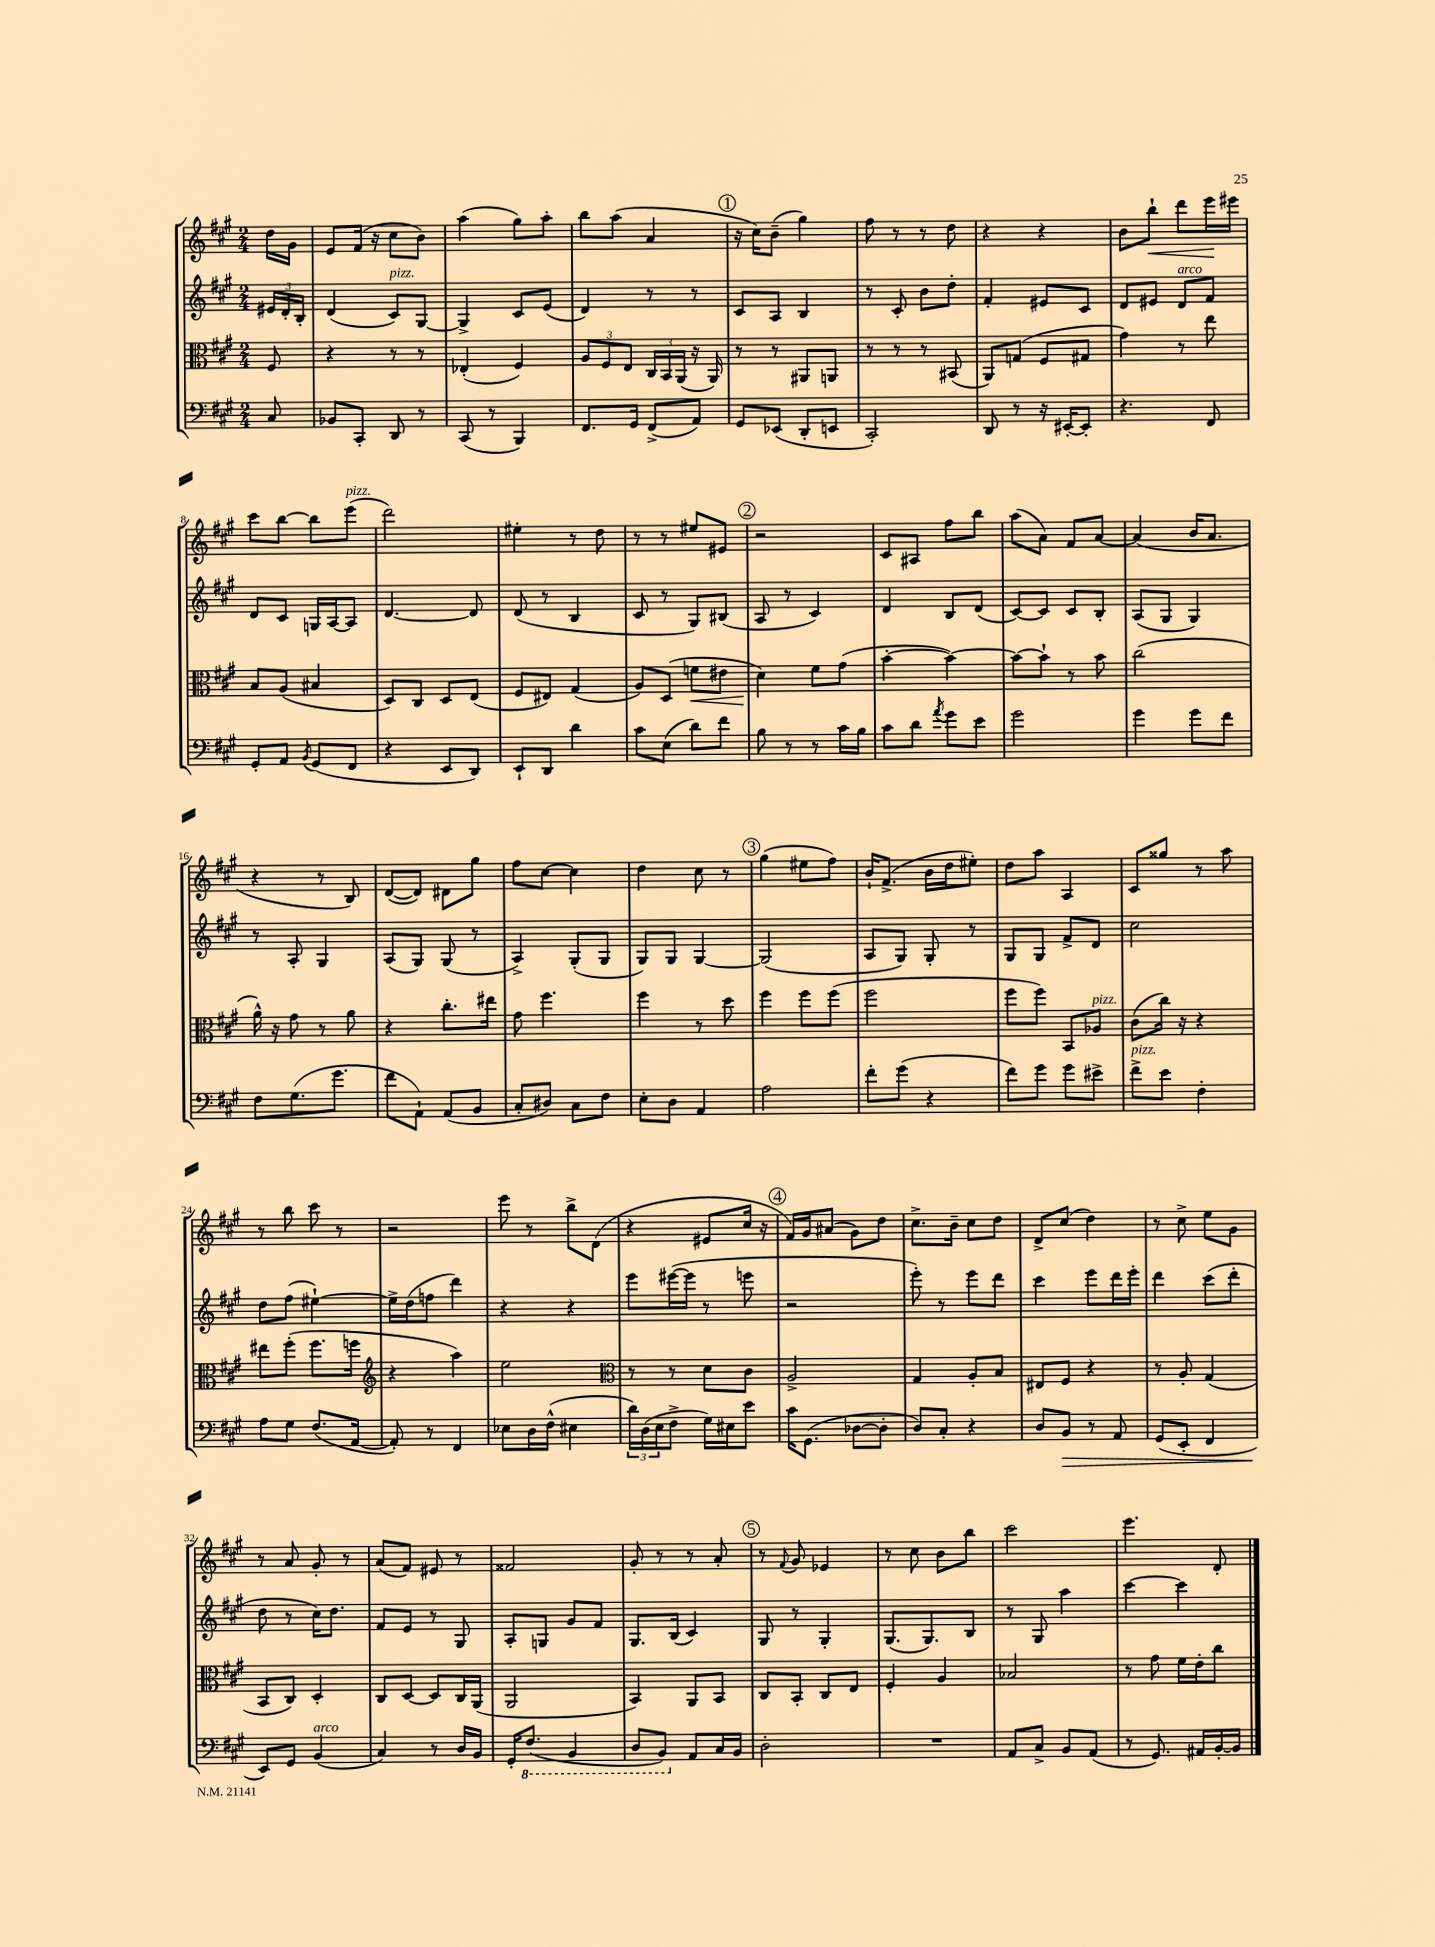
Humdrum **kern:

**kern	**kern	**kern	**kern
*staff4	*staff3	*staff2	*staff1
*clefF4	*clefC3	*clefG2	*clefG2
*k[f#c#g#]	*k[f#c#g#]	*k[f#c#g#]	*k[f#c#g#]
*M2/4	*M2/4	*M2/4	*M2/4
8C#	8F#	24e#	16dd
.	.	24d'	.
.	.	.	16g#
.	.	24B'	.
=	=	=	=
8BB-	4r	(4d	8e
8CC#'	.	.	(16f#
.	.	.	16r
8DD	8r	8c#)	8cc#
8r	8r	[8G#	8b)
=	=	=	=
(8CC#	(4E-'	4G#^]	(4aa
8r	.	.	.
4BBB)	4F#)	8c#	8gg#)
.	.	(8e	8aa'
=	=	=	=
8.FF#	12A	4d)	8bb
.	12F#	.	.
.	.	.	(8aa
.	12E	.	.
16GG#	.	.	.
(8FF#^	24C#	8r	4a
.	24BB	.	.
.	(24AA	.	.
8AA)	16r	8r	.
.	16AA)	.	.
=	=	=	=
8GG#	8r	8c#	16r
.	.	.	16cc#)
(8EE-	8r	8A	(8b~
8DD'	8AA#	4B	4gg#)
8EE	8AA	.	.
=	=	=	=
2CC#')	8r	8r	8ff#
.	8r	8c#'	8r
.	8r	8b	8r
.	(8BB#	8dd'	8dd
=	=	=	=
8DD	8AA)	4f#'	4r
8r	(8G	.	.
16r	8F#	8e#	4r
[16EE#'	.	.	.
8EE#']	8G#	8c#	.
=	=	=	=
4.r	4g#)	8d	8b
.	.	8e#	8bb`
.	8r	8d	8ddd
8FF#	8ee	8f#	16eee
.	.	.	16eee#
=	=	=	=
8GG#'	8B	8d	8ccc#
8AA	(8A	8c#	[8bb
8qBB	.	.	.
(8GG#	4B#	16G	8bb]
.	.	[16A	.
8FF#	.	8A]	(8eee
=	=	=	=
4r	8D)	[4.d	2ddd)
.	8C#	.	.
8EE	8D	.	.
8DD)	(8E	8d]	.
=	=	=	=
8EE`	8F#	(8d	4ee#'
8DD	8E#)	8r	.
4d	(4G#	4B	8r
.	.	.	8dd
=	=	=	=
8c#	8A)	8c#	8r
(8E	(8D	8r	8r
8d)	8f	8G#)	8ee#
8f#	8e#	(8B#	8e#
=	=	=	=
8B	4d)	8A	2r
8r	.	8r	.
8r	8f#	4c#)	.
16c#	(8g#	.	.
16B	.	.	.
=	=	=	=
8c#	[4b'	4d	8c#
8d	.	.	8A#
8qa	.	.	.
8g#	4b_)	8B	8ff#
8e	.	(8d	8bb
=	=	=	=
2g#	8b_	[8c#)	(8aa
.	8b`]	8c#]	8a)
.	8r	8c#	8f#
.	8b	8B'	[8a
=	=	=	=
4g#	(2cc#	(8A	(4a]
.	.	8G#	.
8g#	.	4G#)	16b
.	.	.	8.a
8f#	.	.	.
=	=	=	=
8F#	16a^^)	8r	4r
.	16r	.	.
(8.G#	8g#	8A'	.
.	8r	4G#	8r
8.g#	.	.	.
.	8a	.	8B)
=	=	=	=
8f#	4r	(8A	([8d
8AA`)	.	8G#)	8d])
(8AA	8.cc#'	(8G#	8d#
8BB	.	8r	8gg#
.	16ee#	.	.
=	=	=	=
8C#'	8g#	4A^)	8ff#
8D#)	4.ff#	.	[8cc#
8C#	.	(8G#'	4cc#]
8F#	.	8G#	.
=	=	=	=
8E'	4ff#	8G#)	4dd
8D	.	8G#	.
4AA	8r	[4G#	8cc#
.	8dd	.	8r
=	=	=	=
2A	4ff#	(2G#]	(4gg#
.	8ff#	.	8ee#
.	(8ff#	.	8ff#)
=	=	=	=
8f#'	2ff#	8A	16b`
.	.	.	(8.f#^
(8g#	.	8G#)	.
4r	.	8G#'	16b
.	.	.	16dd
.	.	8r	8ee#')
=	=	=	=
8f#)	8ff#	8G#	8dd
8g#	8ff#)	8G#	8aa
8g#	8BB	8f#^	4A
8e#^	8A-	8d	.
=	=	=	=
8f#^	(8c#	2cc#	8c#
8e	16cc#)	.	8gg##
.	16r	.	.
4F#'	4r	.	8r
.	.	.	8aa
=	=	=	=
8A	8ee#	8dd	8r
8G#	(8ff#'	(8ff#	8bb
(8.F#	8.ff#	[4ee#`)	8ccc#
.	.	.	8r
[16AA	16ff	.	.
=	=	=	=
*	*clefG2	*	*
8AA'])	4r	16ee#^]	2r
.	.	(16dd	.
8r	.	8ff	.
4FF#	4aa)	4ddd)	.
=	=	=	=
8E-	2ee	4r	8eee
16D	.	.	8r
(16F#^^	.	.	.
4E#	.	4r	8bb^
.	.	.	(8d
=	=	=	=
*	*clefC3	*	*
24d)	8r	8eee	4r
(24D	.	.	.
24E	.	.	.
8F#^	8r	([16eee#	.
.	.	16eee#]	.
16G#)	8d	8r	8e#
16E#	.	.	.
8e	8c#	8eee	16cc#
.	.	.	16r
=	=	=	=
16c#	2A^	2r	16f#)
(8.GG#	.	.	16g#
.	.	.	(8a#
[8D-	.	.	8g#)
8D-']	.	.	8dd
=	=	=	=
8D)	4G#	8eee')	8.cc#^
8C#'	.	8r	.
.	.	.	16b~
4r	8A'	8eee	8cc#
.	8B	8ddd	8dd
=	=	=	=
8D	8E#	4ccc#	8d^
8BB	8F#	.	(8cc#
8r	4r	8eee	4dd)
8AA	.	16ddd	.
.	.	16eee'	.
=	=	=	=
(8GG#	8r	4ddd	8r
8EE'	8A'	.	8cc#^
4FF#	(4G#	(8ccc#	8ee
.	.	8ddd'	8g#
=	=	=	=
8EE)	8BB	8dd	8r
8GG#	8C#)	8r	8a
(4BB	4D'	16cc#)	8g#'
.	.	8.dd	.
.	.	.	8r
=	=	=	=
4C#)	8C#	8f#	(8a
.	[8D	8e	8f#)
8r	8D]	8r	8e#
16D	16C#	8G#	8r
16BB	(16AA	.	.
=	=	=	=
16GG#'	2AA	8A'	2f##
(8.FF#	.	.	.
.	.	8G	.
4BBB	.	8g#	.
.	.	8f#	.
=	=	=	=
8DD	4BB)	8.G#	8g#'
8BBB)	.	.	8r
.	.	(16B	.
8AA	8AA	4c#)	8r
16C#	8BB	.	8a'
16BB	.	.	.
=	=	=	=
2D'	8C#	8G#	8r
.	.	.	8qqf#
.	8BB'	8r	8g#
.	8C#	4G#'	4e-
.	8E	.	.
=	=	=	=
2r	4F#'	(8.G#	8r
.	.	.	8cc#
.	.	8.G#)	.
.	4A	.	8b
.	.	8B	8bb
=	=	=	=
8AA	2B-	8r	2ccc#
8C#^	.	8G#	.
8BB	.	4aa	.
(8AA	.	.	.
=	=	=	=
8r	8r	[4ccc#	4.eee
8.GG#)	8g#	.	.
.	16f#	4ccc#]	.
16AA#	16e'	.	.
[16BB'	8cc#	.	8d'
16BB]	.	.	.
==	==	==	==
*-	*-	*-	*-
